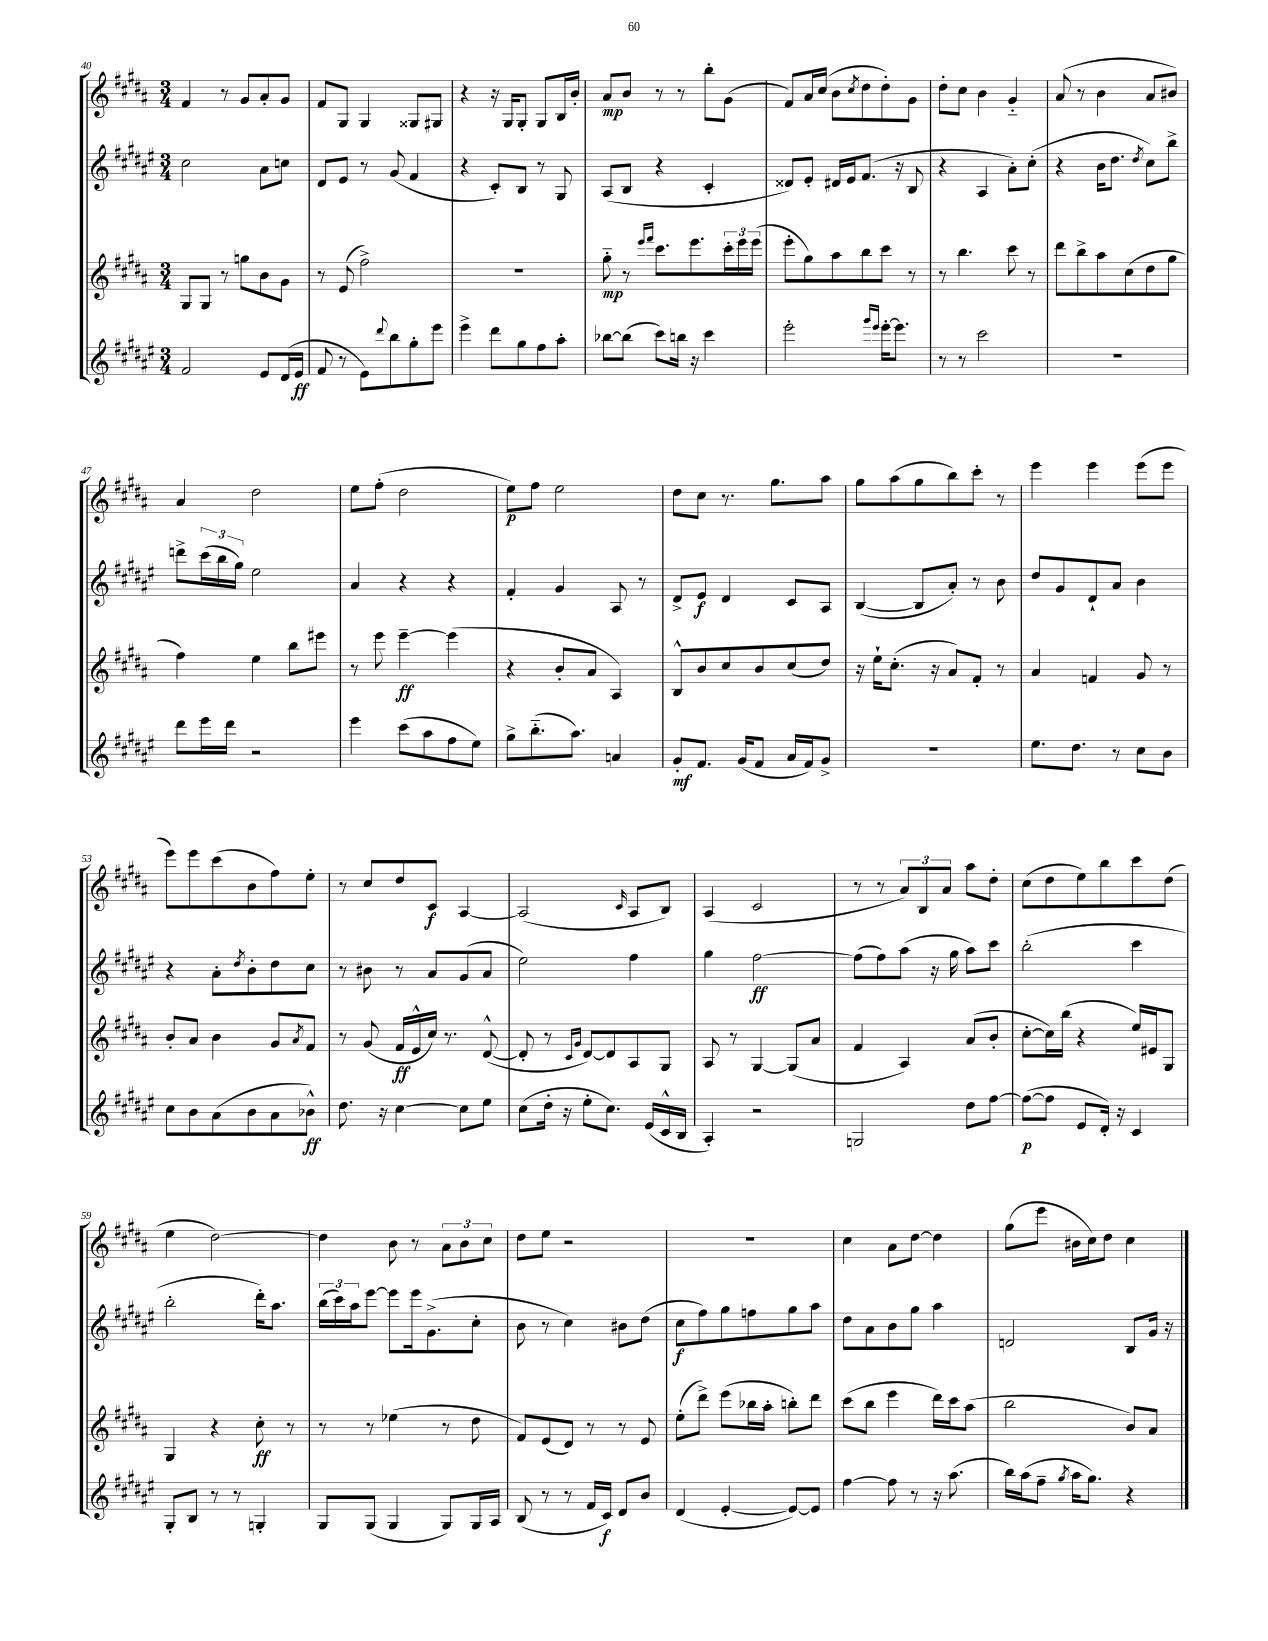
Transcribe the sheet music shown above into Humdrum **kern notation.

**kern	**dynam	**kern	**dynam	**kern	**dynam	**kern	**dynam
*part4	*part4	*part3	*part3	*part2	*part2	*part1	*part1
*staff4	*staff4	*staff3	*staff3	*staff2	*staff2	*staff1	*staff1
*clefG2	*	*clefG2	*	*clefG2	*	*clefG2	*
*k[f#c#g#d#a#e#]	*	*k[f#c#g#d#a#]	*	*k[f#c#g#d#a#e#]	*	*k[f#c#g#d#a#]	*
*M3/4	*	*M3/4	*	*M3/4	*	*M3/4	*
=40	=40	=40	=40	=40	=40	=40	=40
2f#/	.	8G#/L	.	2cc#\	.	4f#/	.
.	.	8G#/J	.	.	.	.	.
.	.	8r	.	.	.	8r	.
.	.	8ggn\L	.	.	.	8g#/L	.
8e#/L	.	8b\	.	8a#\L	.	8a#'/	.
(16d#/L	.	8g#\J	.	8ccn\J	.	8g#/J	.
16e#/JJ	ff	.	.	.	.	.	.
=41	=41	=41	=41	=41	=41	=41	=41
8f#/	.	8r	.	8d#/L	.	8f#/L	.
8r	.	(8e/	.	8e#/J	.	8G#/J	.
8e#\L)	.	2ff#^\)	.	8r	.	4G#/	.
8qqddd#/	.	.	.	.	.	.	.
8bb\	.	.	.	(8g#/	.	.	.
8gg#'\	.	.	.	4f#/	.	8G##X/L	.
8eee#\J	.	.	.	.	.	8G#X/J	.
=42	=42	=42	=42	=42	=42	=42	=42
4eee#^\	.	2.r	.	4r	.	4r	.
8ddd#\L	.	.	.	8c#'/L)	.	16r	.
.	.	.	.	.	.	16G#/KL	.
8gg#\	.	.	.	8B/J	.	8G#'/J	.
8ff#\	.	.	.	8r	.	8G#/L	.
8aa#'\J	.	.	.	8G#/	.	16B/L	.
.	.	.	.	.	.	16b'/JJ	.
=43	=43	=43	=43	=43	=43	=43	=43
[8bb-X\L	.	8gg#\	mp	(8A#/L	.	8a#/L	mp
(8bb-\J]	.	8r	.	8B/J	.	8b/J	.
.	.	16qqeee/LL	.	.	.	.	.
.	.	16qqfff#/JJ	.	.	.	.	.
8ccc#\L)	.	8.ccc#\L	.	4r	.	8r	.
16bbn\Jk	.	.	.	.	.	8r	.
16r	.	8.eee\	.	.	.	.	.
4ccc#\	.	.	.	4c#'/	.	8bb'\L	.
.	.	24ccc#'\L	.	.	.	(8g#\J	.
.	.	24eee\	.	.	.	.	.
.	.	(24eee\JJ	.	.	.	.	.
=44	=44	=44	=44	=44	=44	=44	=44
2eee#'\	.	8eee'\L	.	8d##X/L)	.	8f#/L)	.
.	.	8gg#\)	.	8e#'/J	.	16a#/L	.
.	.	.	.	.	.	(16cc#/JJ	.
.	.	8aa#\	.	16d#X/LL	.	8b\L	.
.	.	.	.	16e#/J	.	.	.
.	.	.	.	.	.	8qcc#/	.
.	.	8bb\	.	(8.f#/J	.	8dd#\	.
16qqggg#/LL	.	.	.	.	.	.	.
16qqeee#/JJ	.	.	.	.	.	.	.
[16eee#'\KL	.	8ccc#\J	.	.	.	8dd#'\)	.
8.eee#\J]	.	.	.	16r	.	.	.
.	.	8r	.	8B/	.	8g#\J	.
=45	=45	=45	=45	=45	=45	=45	=45
8r	.	8r	.	4r	.	8dd#'\L	.
8r	.	4.bb\	.	.	.	8cc#\J	.
2ccc#\	.	.	.	4A#/	.	4b\	.
.	.	8ccc#\	.	8a#'\L)	.	4g#/	.
.	.	8r	.	(8cc#'\J	.	.	.
=46	=46	=46	=46	=46	=46	=46	=46
2.r	.	8ddd#\L	.	4r	.	(8a#/	.
.	.	8bb^\	.	.	.	8r	.
.	.	8aa#\	.	16b\KL	.	4b\	.
.	.	.	.	8.dd#\J	.	.	.
.	.	(8cc#\	.	.	.	.	.
.	.	.	.	8qdd#/	.	.	.
.	.	8dd#\	.	8cc#\L)	.	8a#/L	.
.	.	8gg#\J	.	8bb^\J	.	8b#X/J)	.
!!LO:LB:g=z
=47	=47	=47	=47	=47	=47	=47	=47
8ddd#\L	.	4ff#\)	.	8dddn^\L	.	4a#/	.
16eee#\L	.	.	.	(24ccc#\L	.	.	.
.	.	.	.	24bb\	.	.	.
16ddd#\JJ	.	.	.	.	.	.	.
.	.	.	.	24gg#\JJ)	.	.	.
2r	.	4ee\	.	2ee#\	.	2dd#\	.
.	.	8bb\L	.	.	.	.	.
.	.	8eee#X\J	.	.	.	.	.
=48	=48	=48	=48	=48	=48	=48	=48
4eee#\	.	8r	.	4a#/	.	8ee\L	.
.	.	8eee\	.	.	.	(8ff#'\J	.
(8ccc#\L	.	[4eee~\	ff	4r	.	2dd#\	.
8aa#\	.	.	.	.	.	.	.
8ff#\	.	(4eee\]	.	4r	.	.	.
8ee#\J)	.	.	.	.	.	.	.
=49	=49	=49	=49	=49	=49	=49	=49
8gg#^\L	.	4r	.	4f#'/	.	8ee\L)	p
(8.bb\	.	.	.	.	.	8ff#\J	.
.	.	8b'/L	.	4g#/	.	2ee\	.
8.aa#\J)	.	.	.	.	.	.	.
.	.	8a#/J	.	.	.	.	.
4an/	.	4A#/)	.	8A#/	.	.	.
.	.	.	.	8r	.	.	.
=50	=50	=50	=50	=50	=50	=50	=50
8g#'/L	mf	8B^^/L	.	8d#^/L	.	8dd#\L	.
8.f#/J	.	8b/	.	8e#/J	f	8cc#\J	.
.	.	8cc#/	.	4d#/	.	8.r	.
(16g#/KL	.	.	.	.	.	.	.
8f#/J	.	8b/	.	.	.	.	.
.	.	.	.	.	.	8.gg#\L	.
16a#/LL	.	(8cc#/	.	8c#/L	.	.	.
16f#/J)	.	.	.	.	.	.	.
8g#^/J	.	8dd#/J)	.	8A#/J	.	8aa#\J	.
=51	=51	=51	=51	=51	=51	=51	=51
2.r	.	16r	.	([4B/	.	8gg#\L	.
.	.	16ee`\KL	.	.	.	.	.
.	.	(8.cc#'\J	.	.	.	(8aa#\	.
.	.	.	.	8B/L]	.	8gg#\	.
.	.	16r	.	.	.	.	.
.	.	8a#/L)	.	8a#'/J)	.	8bb\)	.
.	.	8f#'/J	.	8r	.	8ccc#'\J	.
.	.	8r	.	8b\	.	8r	.
=52	=52	=52	=52	=52	=52	=52	=52
8.ee#\L	.	4a#/	.	8dd#/L	.	4eee\	.
.	.	.	.	8g#/	.	.	.
8.dd#\J	.	.	.	.	.	.	.
.	.	4fn/	.	8d#`/	.	4eee\	.
8r	.	.	.	8a#/J	.	.	.
8cc#\L	.	8g#/	.	4b\	.	(8eee\L	.
8b\J	.	8r	.	.	.	8eee\J	.
!!LO:LB:g=z
=53	=53	=53	=53	=53	=53	=53	=53
8cc#\L	.	8b'/L	.	4r	.	8eee\L)	.
8b\	.	8a#/J	.	.	.	8eee\	.
(8a#\	.	4b\	.	8a#'\L	.	(8ccc#\	.
.	.	.	.	8qdd#/	.	.	.
8b\	.	.	.	8b'\	.	8b\	.
8a#\	.	8g#/L	.	8dd#\	.	8ff#\)	.
.	.	8qa#/	.	.	.	.	.
8b-X^^\J)	ff	8f#/J	.	8cc#\J	.	8ee'\J	.
=54	=54	=54	=54	=54	=54	=54	=54
8.dd#\	.	8r	.	8r	.	8r	.
.	.	(8g#/	.	8b#X\	.	8cc#/L	.
16r	.	.	.	.	.	.	.
[4cc#\	.	16f#/LL	ff	8r	.	8dd#/	.
.	.	16e^^/	.	.	.	.	.
.	.	16cc#/JJ)	.	8a#/L	.	8c#/J	f
.	.	8.r	.	.	.	.	.
8cc#\L]	.	.	.	(8g#/	.	[4A#/	.
8ee#\J	.	([8d#^^/	.	8a#/J	.	.	.
=55	=55	=55	=55	=55	=55	=55	=55
(8cc#\L	.	8d#'/]	.	2ee#\)	.	(2A#/]	.
16dd#'\Jk	.	8r	.	.	.	.	.
16r	.	.	.	.	.	.	.
.	.	16qqc#/LL	.	.	.	.	.
.	.	16qqg#/JJ	.	.	.	.	.
8ee#'\L	.	[8d#/L)	.	.	.	.	.
8.cc#\J)	.	8d#/]	.	.	.	.	.
.	.	.	.	.	.	16qqc#/	.
.	.	8A#/	.	4ff#\	.	8A#/L	.
(16e#/LL	.	.	.	.	.	.	.
16c#^^/	.	8G#/J	.	.	.	8B/J)	.
16B/JJ	.	.	.	.	.	.	.
=56	=56	=56	=56	=56	=56	=56	=56
4A#'/)	.	8A#/	.	4gg#\	.	(4A#/	.
.	.	8r	.	.	.	.	.
2r	.	[4G#/	.	[2ff#\	ff	2c#/	.
.	.	(8G#/L]	.	.	.	.	.
.	.	8a#/J	.	.	.	.	.
=57	=57	=57	=57	=57	=57	=57	=57
2Gn/	.	4f#/	.	(8ff#\L]	.	8r	.
.	.	.	.	8ff#\)	.	8r	.
.	.	4A#/)	.	(8aa#\J	.	12a#/L)	.
.	.	.	.	.	.	12B/	.
.	.	.	.	16r	.	.	.
.	.	.	.	.	.	12a#/J	.
.	.	.	.	16gg#\	.	.	.
8dd#\L	.	(8a#/L	.	8aa#\L)	.	8aa#\L	.
[8ff#\J	.	8b'/J	.	8ccc#\J	.	8dd#'\J	.
=58	=58	=58	=58	=58	=58	=58	=58
(8ff#\L_	p	[8cc#'\L	.	(2bb'\	.	(8cc#\L	.
8ff#\J]	.	16cc#\L])	.	.	.	8dd#\	.
.	.	(16bb\JJ	.	.	.	.	.
8e#/L	.	4r	.	.	.	8ee\)	.
16d#'/Jk)	.	.	.	.	.	8bb\	.
16r	.	.	.	.	.	.	.
4c#/	.	16ee/LL)	.	4ccc#\	.	8ccc#\	.
.	.	16e#X/J	.	.	.	.	.
.	.	8G#/J	.	.	.	(8dd#\J	.
!!LO:LB:g=z
=59	=59	=59	=59	=59	=59	=59	=59
8G#'/L	.	4G#/	.	2bb'\	.	4ee\	.
8B/J	.	.	.	.	.	.	.
8r	.	4r	.	.	.	[2dd#\)	.
8r	.	.	.	.	.	.	.
4Gn'/	.	8cc#'\	ff	16ddd#'\KL)	.	.	.
.	.	.	.	8.aa#\J	.	.	.
.	.	8r	.	.	.	.	.
=60	=60	=60	=60	=60	=60	=60	=60
8G#/L	.	8r	.	(24bb\LL	.	4dd#\]	.
.	.	.	.	24ccc#\)	.	.	.
.	.	.	.	24aa#\J	.	.	.
(8G#/J	.	8r	.	[8eee#\J	.	.	.
4G#/	.	(4ee-X\	.	8eee#\L]	.	8b\	.
.	.	.	.	16eee#\k	.	8r	.
.	.	.	.	(8.g#^\	.	.	.
8G#/L)	.	8r	.	.	.	12a#\L	.
.	.	.	.	.	.	12b\	.
16G#/L	.	8dd#\	.	8cc#'\J	.	.	.
.	.	.	.	.	.	12cc#\J	.
16A#/JJ	.	.	.	.	.	.	.
=61	=61	=61	=61	=61	=61	=61	=61
(8B/	.	8f#/L)	.	8b\	.	8dd#\L	.
8r	.	(8e/	.	8r	.	8ee\J	.
8r	.	8d#/J)	.	4cc#\)	.	2r	.
16f#/LL	.	8r	.	.	.	.	.
16c#/JJ)	f	.	.	.	.	.	.
8d#/L	.	8r	.	8b#X\L	.	.	.
8b/J	.	8e/	.	(8dd#\J	.	.	.
=62	=62	=62	=62	=62	=62	=62	=62
(4d#/	.	(8ee'\L	.	8cc#\L	f	2.r	.
.	.	8ddd#^\J)	.	8ff#\)	.	.	.
[4e#'/	.	(8eee\L	.	8gg#\	.	.	.
.	.	16bb-X\L	.	8ffn\	.	.	.
.	.	16aa#'\JJ	.	.	.	.	.
8e#/L_)	.	8bbn'\L)	.	8gg#\	.	.	.
8e#/J]	.	8ddd#\J	.	8aa#\J	.	.	.
=63	=63	=63	=63	=63	=63	=63	=63
[4ff#\	.	(8ccc#\L	.	8dd#\L	.	4cc#\	.
.	.	8bb\J	.	8a#\	.	.	.
8ff#\]	.	4eee\	.	8b\	.	8a#\L	.
8r	.	.	.	8gg#\J	.	[8dd#\J	.
16r	.	16ddd#\LL)	.	4aa#\	.	4dd#\]	.
(8.aa#\	.	16ccc#\J	.	.	.	.	.
.	.	(8aa#\J	.	.	.	.	.
=64	=64	=64	=64	=64	=64	=64	=64
16bb\LL)	.	2bb\	.	2dn/	.	(8gg#\L	.
(16aa#\J	.	.	.	.	.	.	.
8ff#~\J	.	.	.	.	.	8eee\J	.
8qgg#/	.	.	.	.	.	.	.
16aa#\KL	.	.	.	.	.	16b#X\LL	.
8.gg#\J)	.	.	.	.	.	16cc#\J)	.
.	.	.	.	.	.	8dd#\J	.
4r	.	8b/L)	.	8B/L	.	4cc#\	.
.	.	8a#/J	.	16g#/Jk	.	.	.
.	.	.	.	16r	.	.	.
==	==	==	==	==	==	==	==
*-	*-	*-	*-	*-	*-	*-	*-
